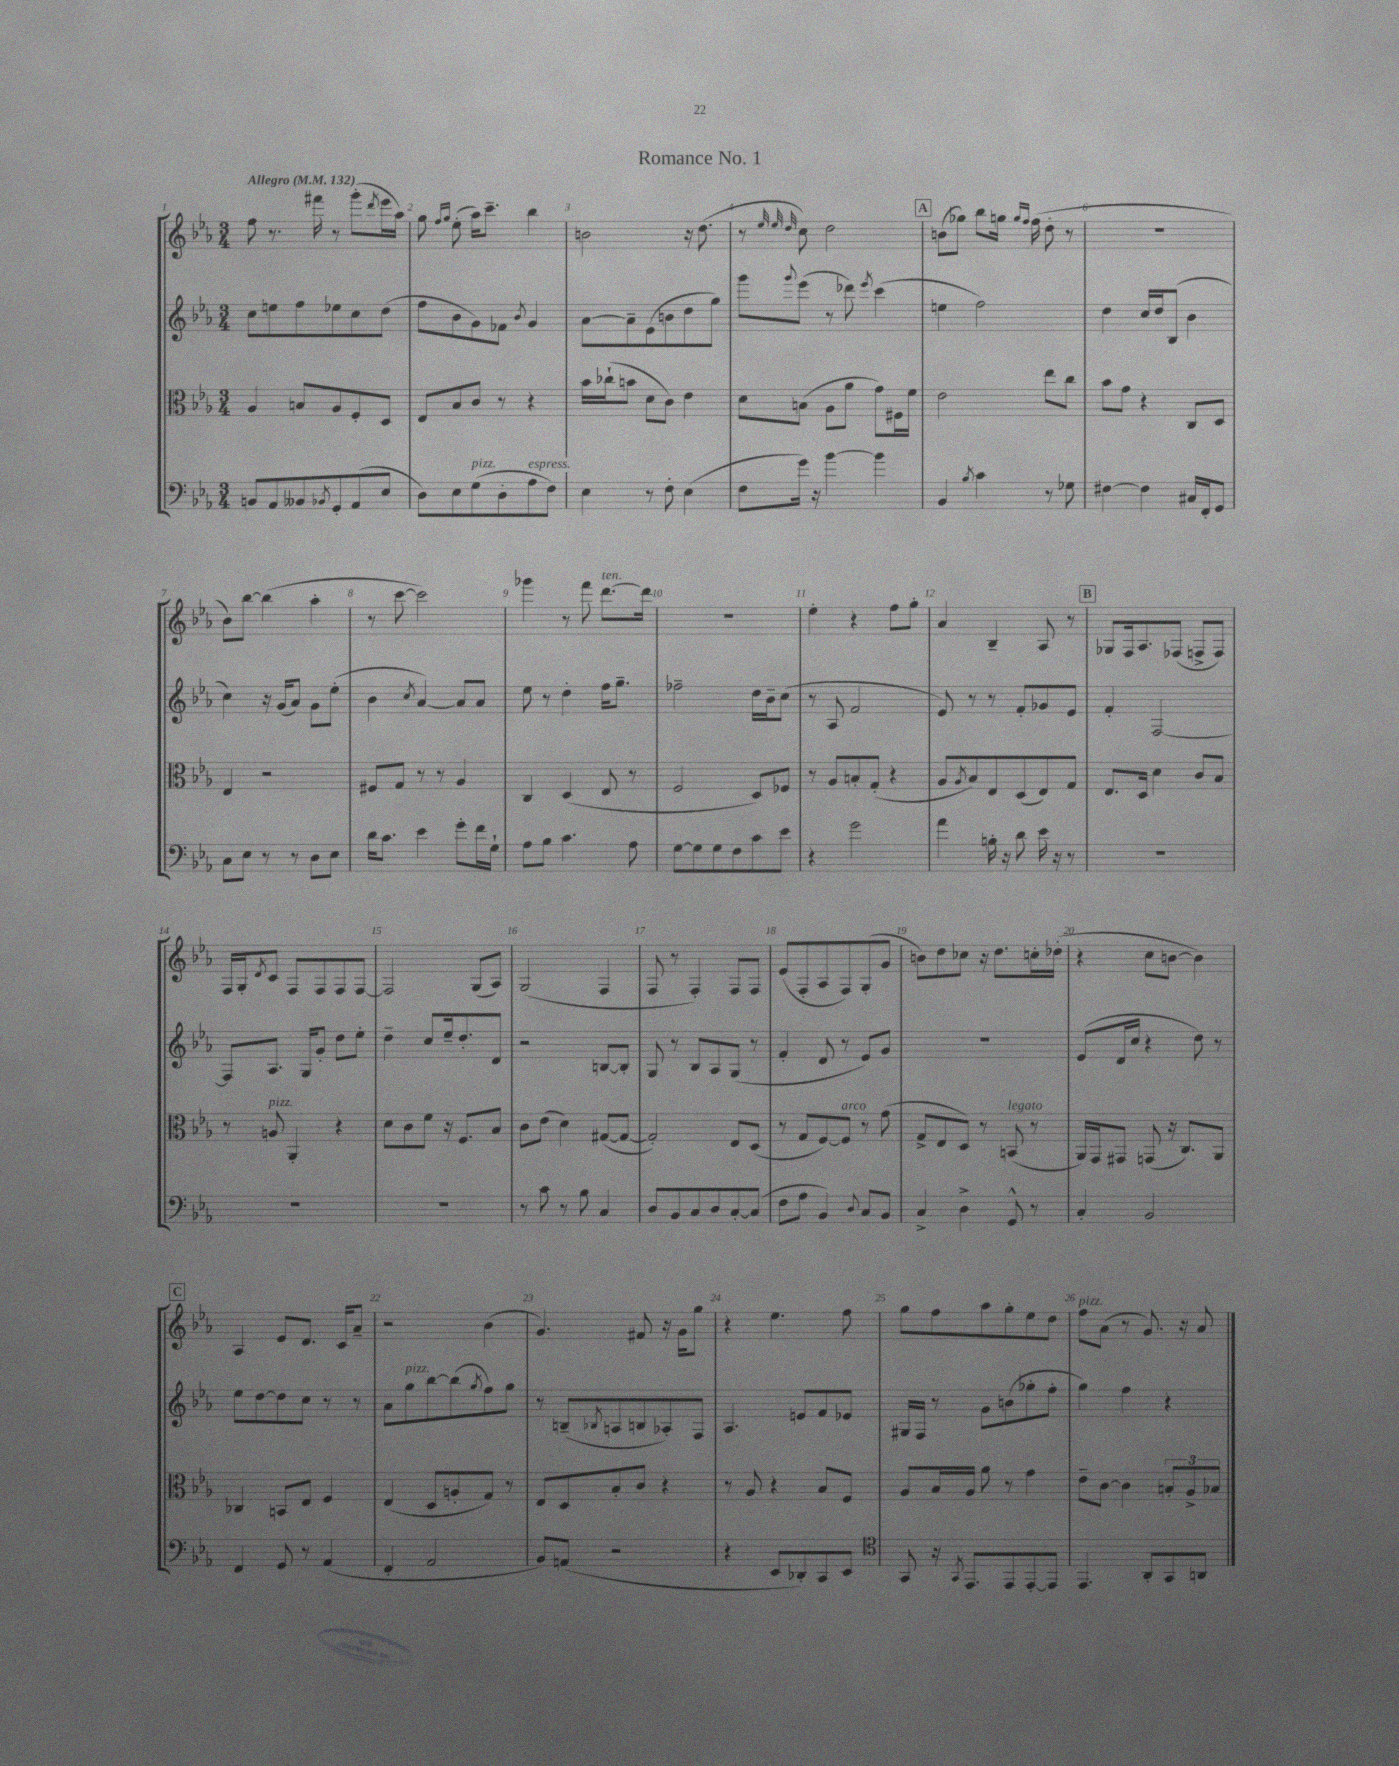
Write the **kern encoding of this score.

**kern	**kern	**kern	**kern
*part4	*part3	*part2	*part1
*staff4	*staff3	*staff2	*staff1
*clefF4	*clefC3	*clefG2	*clefG2
*k[b-e-a-]	*k[b-e-a-]	*k[b-e-a-]	*k[b-e-a-]
*M3/4	*M3/4	*M3/4	*M3/4
*MM132	*MM132	*MM132	*MM132
=1	=1	=1	=1
!	!	!	!LO:TX:a:B:t=Allegro
8BBn/L	4A-/	8cc\L	8ff\
8AA-/	.	8een\	8.r
8BB--X/	8Bn/L	8ff\	.
.	.	.	16fff#X\
8qBB-X/	.	.	.
8GG'/	8A-/	8ee-X\	8r
(8AA-/	8F'/	8cc\	(8ggg'\L
.	.	.	8qddd/
8E-/J	8D/J	(8dd\J	16eee-\L
.	.	.	16aa-\JJ)
=2	=2	=2	=2
8D\L)	8E-/L	8ff\L	8gg\
.	.	.	16qqff/LL
.	.	.	16qqgg/JJ
8E-\	8B-/	8b-\	(8ee-'\
!LO:TX:a:i:t=pizz.	!	!	!
(8G\	8c/J	8g\)	16aa-\KL)
.	.	.	8.ccc~\J
8D'\	8r	8f-X\J	.
.	.	8qb-/	.
!LO:TX:a:i:t=espress.	!	!	!
8A-\	4r	4g/	4bb-\
8F\J)	.	.	.
=3	=3	=3	=3
4E-\	16b-\LL	[8a-\L	2bn\
.	(16cc-X`\J	.	.
.	8bn\J	8a-~\]	.
8r	8d\L	(8e-\	.
8F'\	8c\J)	8bn\	.
(4E-\	4e-\	8dd\	16r
.	.	.	(8.dd\
.	.	8gg\J)	.
=4	=4	=4	=4
8F\L	8d\L	8ggg\L	8r
.	.	.	32qqee-/
.	.	.	32qqee-/
.	.	8qqggg/	32qqdd/
16g\Jk)	(8Bn\J	(8eee-\J	8cc\)
16r	.	.	.
[4b-\	8A-\L	8r	2dd\
.	8a-\J	8ddd-X\)	.
.	.	8qeee-/	.
4b-\]	8g\L)	(4ccc\	.
.	16F#X\L	.	.
.	16f\JJ	.	.
!!LO:REH:place=s1:t=A
=5	=5	=5	=5
4BB-/	2e-\	4een\	(8bn\L
.	.	.	8gg-X\J)
8qB-/	.	.	.
4c\	.	2ff\)	8bb-\L
.	.	.	16ggn\Jk
.	.	.	16qqgg/LL
.	.	.	16qqff/JJ
.	.	.	(16ff\
8r	8ee-\L	.	8dd'\
8G-X\	8cc\J	.	8r
=6	=6	=6	=6
[4F#X\	8b-\L	4dd\	2.r
.	8g\J	.	.
4F#\]	4r	16cc/LL	.
.	.	16dd/J	.
.	.	(8B-/J	.
16C#X/LL	8C/L	4b-\	.
16FF'/J	.	.	.
8GG/J	8D/J	.	.
!!LO:LB:g=z
=7	=7	=7	=7
8C\L	4E-/	4cc\)	8b-\L)
8E-\J	.	.	[8bb-\J
8r	2r	16r	(4bb-\]
.	.	(16g/KL	.
8r	.	8a-/J)	.
8D\L	.	8g\L	4aa-'\
8E-\J	.	(8ee-'\J	.
=8	=8	=8	=8
16d\KL	8F#X/L	4b-\	8r
8.c\J	.	.	.
.	8G/J	.	[8ccc\
.	.	8qcc/	.
4e-\	8r	[4a-/)	2ccc\])
.	8r	.	.
8g'\L	4A-/	8a-/L]	.
16f\L	.	8a-/J	.
16G`\JJ	.	.	.
=9	=9	=9	=9
8A-\L	4C/	8ee-\	4ggg-X\
8B-\J	.	8r	.
4.c\	(4D/	4dd'\	8r
.	.	.	8fff\
!	!	!	!LO:TX:a:i:t=ten.
.	8E-/	16ff\KL	[8.ddd\L
.	.	8.gg~\J	.
8A-\	8r	.	.
.	.	.	16ddd\Jk]
=10	=10	=10	=10
[8G\L	2F/	2ff-X~\	2.r
8G\]	.	.	.
8G\	.	.	.
8F\	.	.	.
8c\	8D/L)	16dd\LL	.
.	.	16b-~\J	.
8e-\J	8F-X/J	(8cc\J	.
=11	=11	=11	=11
4r	8r	8r	4ee-'\
.	8A-/L	8A-/	.
2g\	8Bn'/	2f/	4r
.	(8G'/J	.	.
.	4r	.	8ff\L
.	.	.	8gg'\J
=12	=12	=12	=12
4a-\	8A-/L	8e-/)	4a-/
.	8qA-/	.	.
.	8B-/)	8r	.
16Bn'\	8E-/	8r	4B-~/
16r	.	.	.
8d\	(8D/	8f'/L	.
16e-\	8E-/)	8g-X/	8A-/
16r	.	.	.
8r	8G/J	8e-/J	8r
!!LO:REH:place=s1:t=B
=13	=13	=13	=13
2.r	8.E-/L	4f'/	8G-X/L
.	.	.	16F/k
.	16D/Jk	.	8.A-/
.	4d\	[2F/	.
.	.	.	(8F-X/J
.	8c/L	.	8Fn^/L
.	8B-/J	.	8F/J)
!!LO:LB:g=z
=14	=14	=14	=14
2.r	8r	8F/L]	16F/LL
.	.	.	16G'/J
.	.	.	8qd/
!	!LO:TX:a:i:t=pizz.	!	!
.	8An/	8.A-/J	8c/J
.	4AA-'/	.	8F/L
.	.	16G/KL	.
.	.	8g'/J	8F/
.	4r	8dd\L	8F/
.	.	8ee-'\J	[8F/J
=15	=15	=15	=15
2.r	8d\L	4dd~\	2F/]
.	8c\	.	.
.	8f\J	8cc/L	.
.	16r	16ee-~/k	.
.	8.F/L	8.dd'/	.
.	.	.	(8G/L
.	8B-/J	8d/J	8A-/J)
=16	=16	=16	=16
8r	8c\L	2r	(2G/
8c\	(8e-\J	.	.
8r	4d\)	.	.
8B-\	.	.	.
4C/	([8G#X/L	[8Bn/L	4F/
.	8G#/J_	8B'/J]	.
=17	=17	=17	=17
8D/L	2G#'/])	8G/	8F/
8BB-/	.	8r	8r
8C/	.	8B-/L	4F'/)
8D/	.	8A-/	.
[8C'/	8E-/L	(8G/J	8F/L
(8C/J]	(8D/J	8r	8F/J
=18	=18	=18	=18
8F\L	8r	4f'/	(8e-/L
8A-\J	8G/L	.	8F'/
4BB-/)	[8F/)	8d/	8A-/
!	!LO:TX:a:i:t=arco	!	!
.	8F/J]	8r	8F/)
8qqD/	.	.	.
8C/L	8r	8e-/L)	(8G'/
8BB-/J	(8g\	8g/J	8g/J
=19	=19	=19	=19
4C^/	8G^/L	2.r	8bn\L)
.	8E-/	.	8dd\
4D^\	8D/J)	.	8cc-X\J
.	8r	.	16r
.	.	.	8.dd\L
!	!LO:TX:a:i:t=legato	!	!
8GG^^/	(8BBn/	.	.
8r	8r	.	16ccn'\L
.	.	.	(16dd-X'\JJ
=20	=20	=20	=20
4C'/	16AA-/LL)	(8e-/L	4r
.	16GG/J	.	.
.	8GG#X/J	16d/L	.
.	.	16cc/JJ	.
2BB-/	(8GGn/	4r	8cc\L
.	16r	.	[8bn\J
.	8.C/L)	.	.
.	.	8dd\)	4b\])
.	8AA-/J	8r	.
!!LO:LB:g=z
!!LO:REH:place=s1:t=C
=21	=21	=21	=21
4FF/	4C-X/	8ee-\L	4A-/
.	.	[8dd\	.
8GG/	8BBn/L	8dd\]	8e-/L
8r	8E-/J	8cc\J	8.d/J
(4AA-/	4F/	8r	.
.	.	.	16c/KL
.	.	8r	8a-~/J
=22	=22	=22	=22
4FF'/	(4E-/	8a-\L	2r
!	!	!LO:TX:a:i:t=pizz.	!
.	.	8gg\	.
2AA-/	8D/L	[8bb-\	.
.	8An'/	(8bb-\]	.
.	.	8qgg/	.
.	8G/J)	8ff\)	(4b-\
.	8r	8gg\J	.
=23	=23	=23	=23
8BB-/L)	8E-/L	8r	4.g/)
(8AAn/J	8D/	(8Bn~/L	.
.	.	8qB-X/	.
2r	8B-'/	8An/	.
.	8c/J	8Bn/	8f#X/
.	4r	8A-X'/)	16r
.	.	.	16g\KL
.	.	8F/J	8gg\J
=24	=24	=24	=24
4r	8r	4.A-/	4r
.	8A-/	.	.
8EE-/L	4r	.	4.ee-\
8DD-X'/)	.	8en/L	.
8CC/	8B-/L	8f/	.
8EE-/J	8F/J	8e-X/J	8ff\
=25	=25	=25	=25
*clefC4	*	*	*
8GG/	8A-/L	16G#X/LL	8gg\L
.	.	16F/JJ	.
16r	16B-/L	8r	8ff\
8qGG/	.	.	.
8.EE-/L	16A-/JJ	.	.
.	8a-\	8g\L	8aa-\
8EE-/	8r	(8bn\	8gg'\
[8EE-'/	4g\	8gg-X'\	8ee-\
8EE-/J]	.	8ff'\J	8dd\J
=26	=26	=26	=26
!	!	!	!LO:TX:a:i:t=pizz.
4.EE-/	8e-~\L	4gg\)	8ff\L
.	[8c\J	.	(8a-\J
.	4c\]	4ff\	8r
8AA-'/L	.	.	8.g/)
8GG/	12Bn'/L	4r	.
.	.	.	16r
.	12A-^/	.	.
8AAn/J	.	.	8a-/
.	12B-X/J	.	.
==	==	==	==
*-	*-	*-	*-
